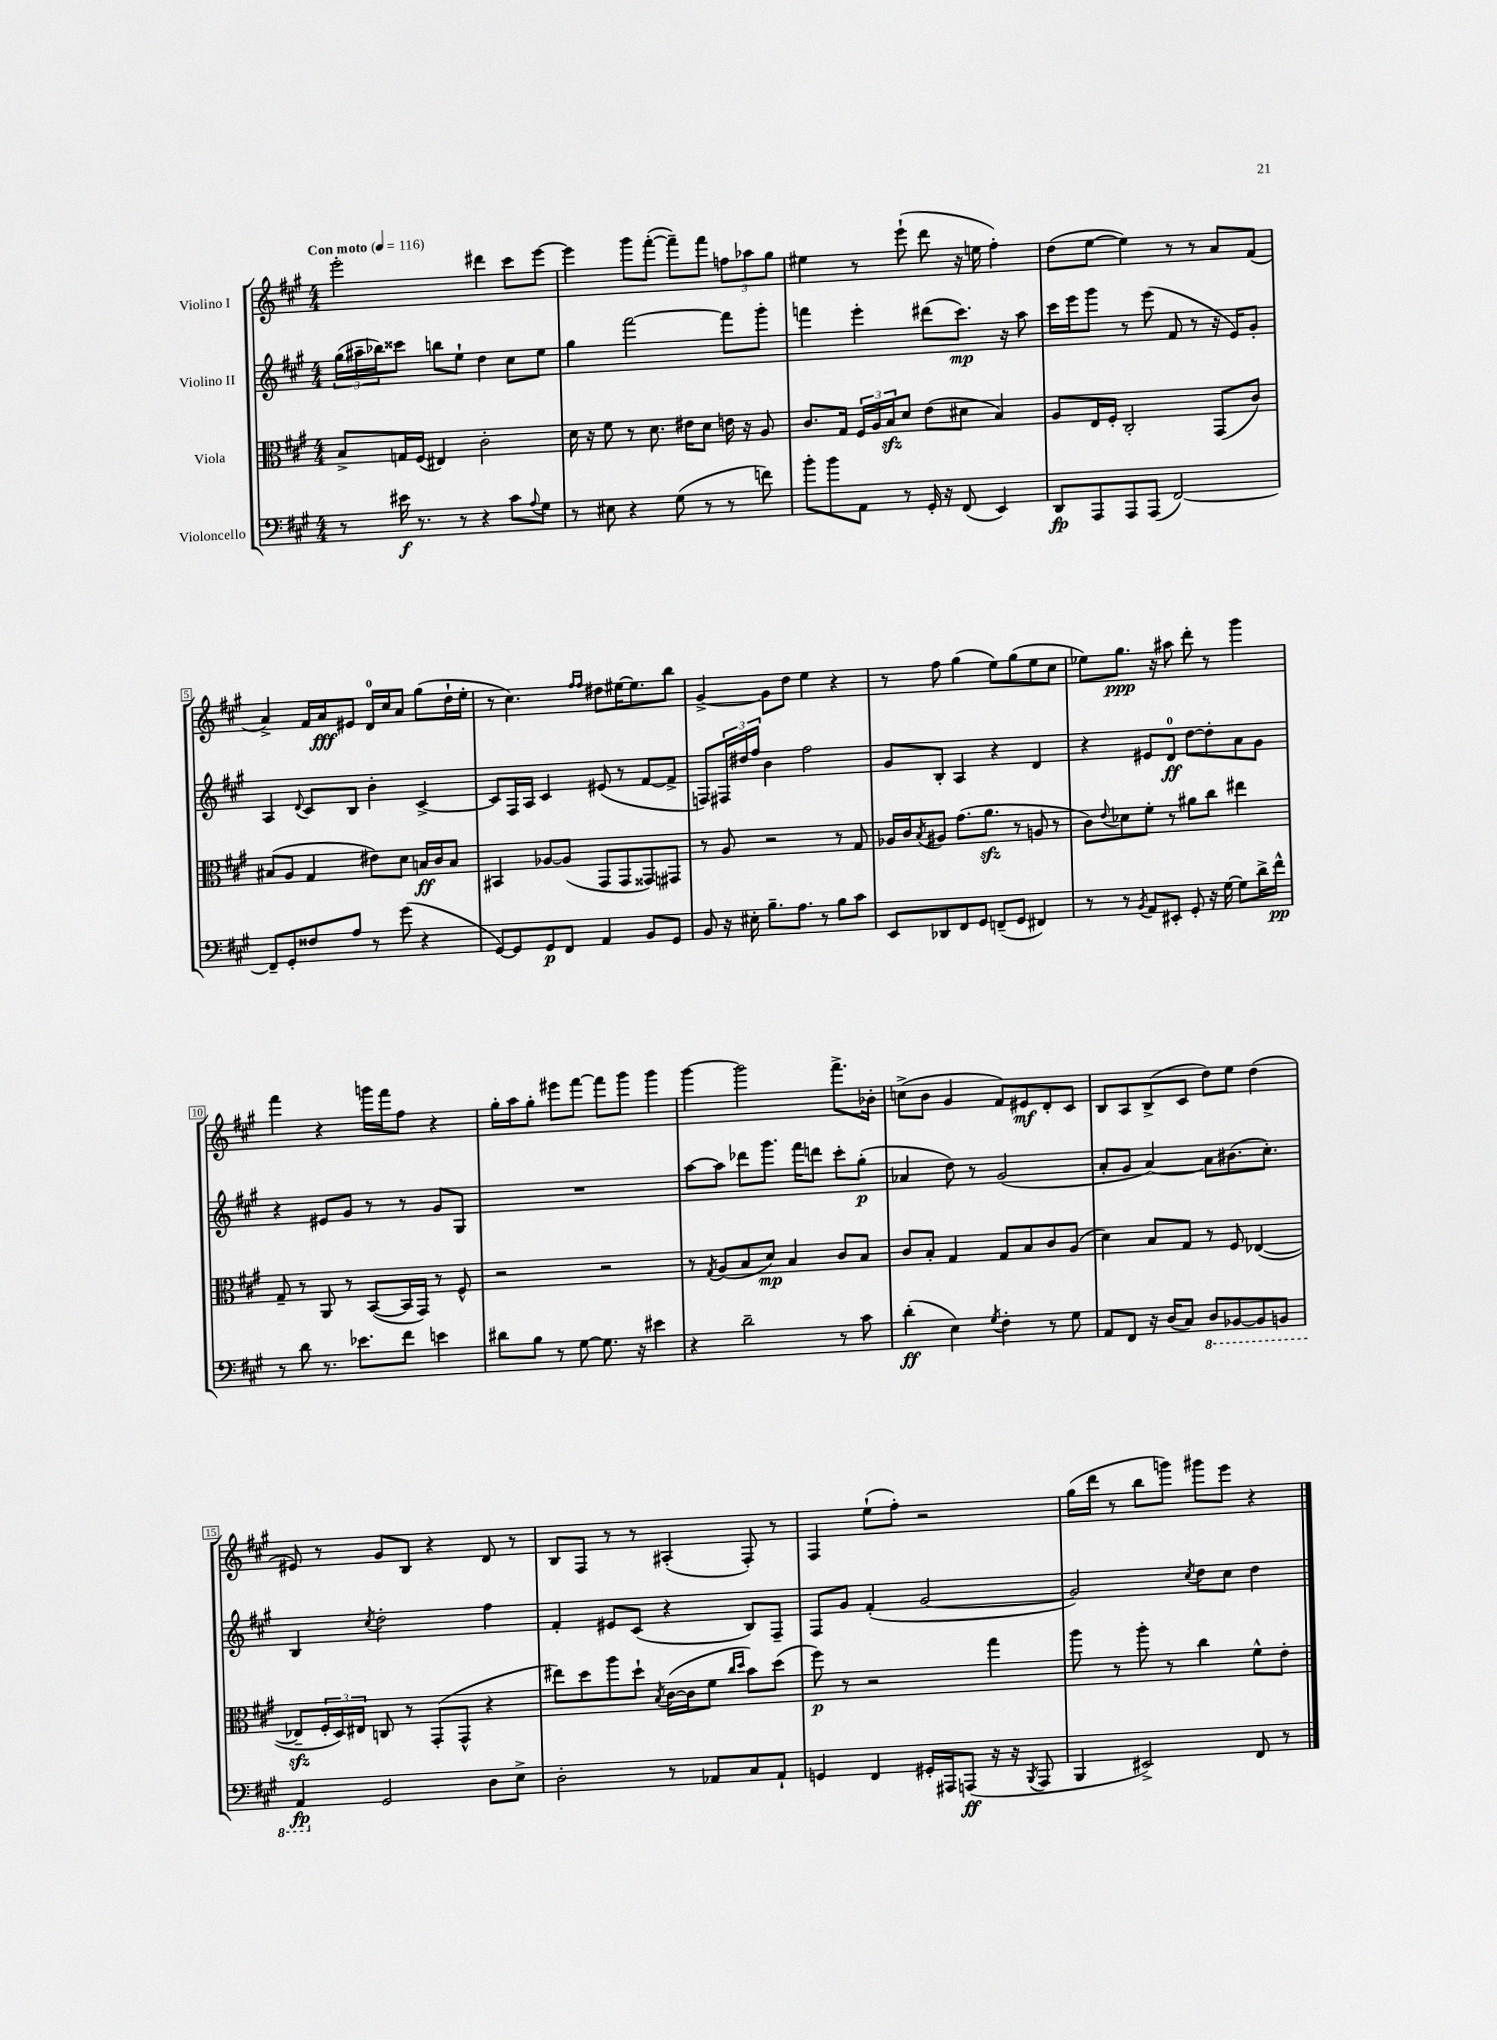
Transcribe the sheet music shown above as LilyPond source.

<<
\new StaffGroup <<
\new Staff = "s0" \with { instrumentName = "Violino I" } {
    \clef treble \key a \major \numericTimeSignature \time 4/4 \tempo "Con moto" 4 = 116
    e'''2-. dis'''4 cis'''8 e'''8~ |
    e'''4 gis'''8 fis'''8~-.( fis'''8--) fis'''8 \tuplet 3/2 { f''8 aes''8 gis''8 } |
    eis''4 r8 e'''8-!( d'''8 r16 e''16 fis''4-.) |
    d''8( e''8~ e''4) r8 r8 a'8 fis'8( |
    a'4->) fis'16 a'16\fff eis'8 d'16-0 cis''16 a'8 gis''8( d''16-! e''16-. |
    r8 cis''4.) \grace { fis''16 fis''16 } dis''8 eis''16~ eis''8. b''8 |
    gis'4~-> gis'8 d''8 e''4 r4 |
    r8 fis''8 gis''4( e''8) gis''8( e''8 cis''8 |
    ees''8) gis''8.\ppp r16 ais''8 d'''8-. r8 gis'''4 |
    fis'''4 r4 g'''16 fis'''16 fis''8 r4 |
    gis''16-. a''16 gis''8-. eis'''8 fis'''8~ fis'''8 gis'''8 gis'''4 |
    gis'''4~ gis'''2 fis'''8.-> bes'16-. |
    c''8->( b'8 gis'4 fis'8) eis'8\mf d'8-. cis'8 |
    b8 a8 b8->( cis'8 d''8) e''8 d''4( |
    eis'8) r8 gis'8 b8 r4 d'8 r8 |
    b8 fis8 r8 r8 ais4-.( fis8-.) r8 |
    fis4 e''8-!( fis''8-.) r2 |
    gis''16( d'''16 r8 b''8 g'''8) gis'''8 e'''8 r4 \bar "|." |
}
\new Staff = "s1" \with { instrumentName = "Violino II" } {
    \clef treble \key a \major \numericTimeSignature \time 4/4
    \tuplet 3/2 { gis''16( ais''16-- bes''16) } cisis'''8 b''8 e''8-! d''4 cis''8 e''8 |
    gis''4 fis'''2~ fis'''8 gis'''8-. |
    f'''4 e'''4-. dis'''8( cis'''8.\mp) r16 a''8 |
    cis'''16 e'''16 gis'''8 r8 e'''8( fis'8 r8 r16 e'16) gis'8-. |
    a4 \appoggiatura { d'8 } cis'8 b8 b'4-. cis'4~-> |
    cis'8 fis16 a16 cis'4 eis'8( r8 fis'8~ fis'8-> |
    f8) \tuplet 3/2 { fis16 dis''16 fis''16 } b'4 fis''2 |
    gis'8 b8-. a4 r4 d'4 |
    r4 eis'8 d'8-0\ff d''8~ d''8-. a'8 gis'8 |
    r4 eis'8 gis'8 r8 r8 gis'8 gis8 |
    R1 |
    a''8~ a''8 des'''8 gis'''8. fis'''16 d'''8 cis'''8-. gis''8-.\p( |
    aes'4 d''8) r8 gis'2( |
    a'8-. gis'8 a'4~) a'8 bis'8.( cis''8.-.) |
    b4 \acciaccatura { cis''8 } d''2-. fis''4 |
    fis'4-. eis'8 cis'8( r4 b8) fis8-- |
    fis8 gis'8 fis'4-.( gis'2~ |
    gis'2) \acciaccatura { cis''8 } d''8 cis''8 d''4 \bar "|." |
}
\new Staff = "s2" \with { instrumentName = "Viola" } {
    \clef alto \key a \major \numericTimeSignature \time 4/4
    b8-> g16 fis16( eis4) cis'2-. |
    d'16 r16 fis'8 r8 d'8. eis'16 d'8 e'16 r16 a8 |
    cis'8. gis16 \tuplet 3/2 { fis16 a16 b16\sfz } d'8 e'8( dis'8 b4) |
    a8 e16 fis16-. cis2-. gis,8( cis'8) |
    bis8( a8 gis4 eis'8) d'8 b16\ff cis'16 b8 |
    bis,4 aes8~ aes8( gis,8 gis,8 gisis,8) gis,8 |
    r8 a8 r2 r8 gis8 |
    aes16 cis'16 \acciaccatura { b8 } ais8 gis'8.( a'8.\sfz r8 a8 r8 |
    cis'8) \appoggiatura { e'8 } des'8 fis'8-. r8 ais'8 cis''8 eis''4 |
    gis8-- r8 a,8 r8 b,8~( b,16 gis,16) r8 fis8-^ |
    r2 r2 |
    r8 \acciaccatura { gis8 } a8( b8 d'8\mp) b4 cis'8 b8 |
    cis'8 b8-. gis4 gis8 b8 cis'8 a8( |
    d'4) b8 gis8 r8 fis8 ees4~( |
    ees8--\sfz \tuplet 3/2 { fis16-. d16) eis16 } c8 r8 gis,8-.( gis,8-^ r4 |
    eis''8) d''8 a''8 d''8-! \acciaccatura { b8 } cis'16~( cis'16 fis'8 \grace { cis''16 d''16 } b'8) d''8( |
    fis''8\p) r8 r2 gis''4 |
    a''8 r8 a''8-. r8 cis''4 fis'8-^ e'8-. \bar "|." |
}
\new Staff = "s3" \with { instrumentName = "Violoncello" } {
    \clef bass \key a \major \numericTimeSignature \time 4/4
    r8 eis'16\f r8. r8 r4 cis'8 \appoggiatura { a8 } gis8 |
    r8 eis8 r4 gis8( r8 r8 f'8) |
    b'8-. b'8 a,8 r8 gis,16-. r16 fis,8( e,4) |
    d,8\fp a,,8 a,,8 a,,8( fis,2~) |
    fis,8-- gis,8-. fisis8 a8 r8 gis'8( r4 |
    gis,8~) gis,8 gis,8\p fis,8 a,4 b,8 gis,8 |
    b,8 r16 eis16-. b8.-- a8. r8 b8 cis'8 |
    e,8 des,8 fis,8 gis,8 f,8--( gis,8 fis,4) |
    r8 r8 \acciaccatura { b,8 } a,8 eis,8-. gis,8-. r16 gis16~ gis8 d'16-> fis'16-^\pp |
    r8 d'8 r8. ees'8. fis'8 e'4 |
    dis'8 b8 r8 gis8~ gis8. r16 eis'4 |
    r4 d'2-- r8 cis'8 |
    d'4-.\ff( e4) \acciaccatura { gis8 } fis4-. r8 gis8 |
    a,8 fis,8 r16 d16( cis8) \ottava #-1 d,8 bes,,8~ bes,,8 b,,8 |
    a,,4\fp \ottava #0 gis,2 d8 e8-> |
    d2-. r8 aes,8 cis8 aes,8-! |
    g,4 fis,4 gis,16-. ais,,16 a,,8\ff( r16 r16 \acciaccatura { b,,8 } a,,8 |
    b,,4 eis,2->) fis,8 r8 \bar "|." |
}
>>
>>
\layout { \context { \Score \override BarNumber.stencil = #(make-stencil-boxer 0.1 0.3 ly:text-interface::print) } }
